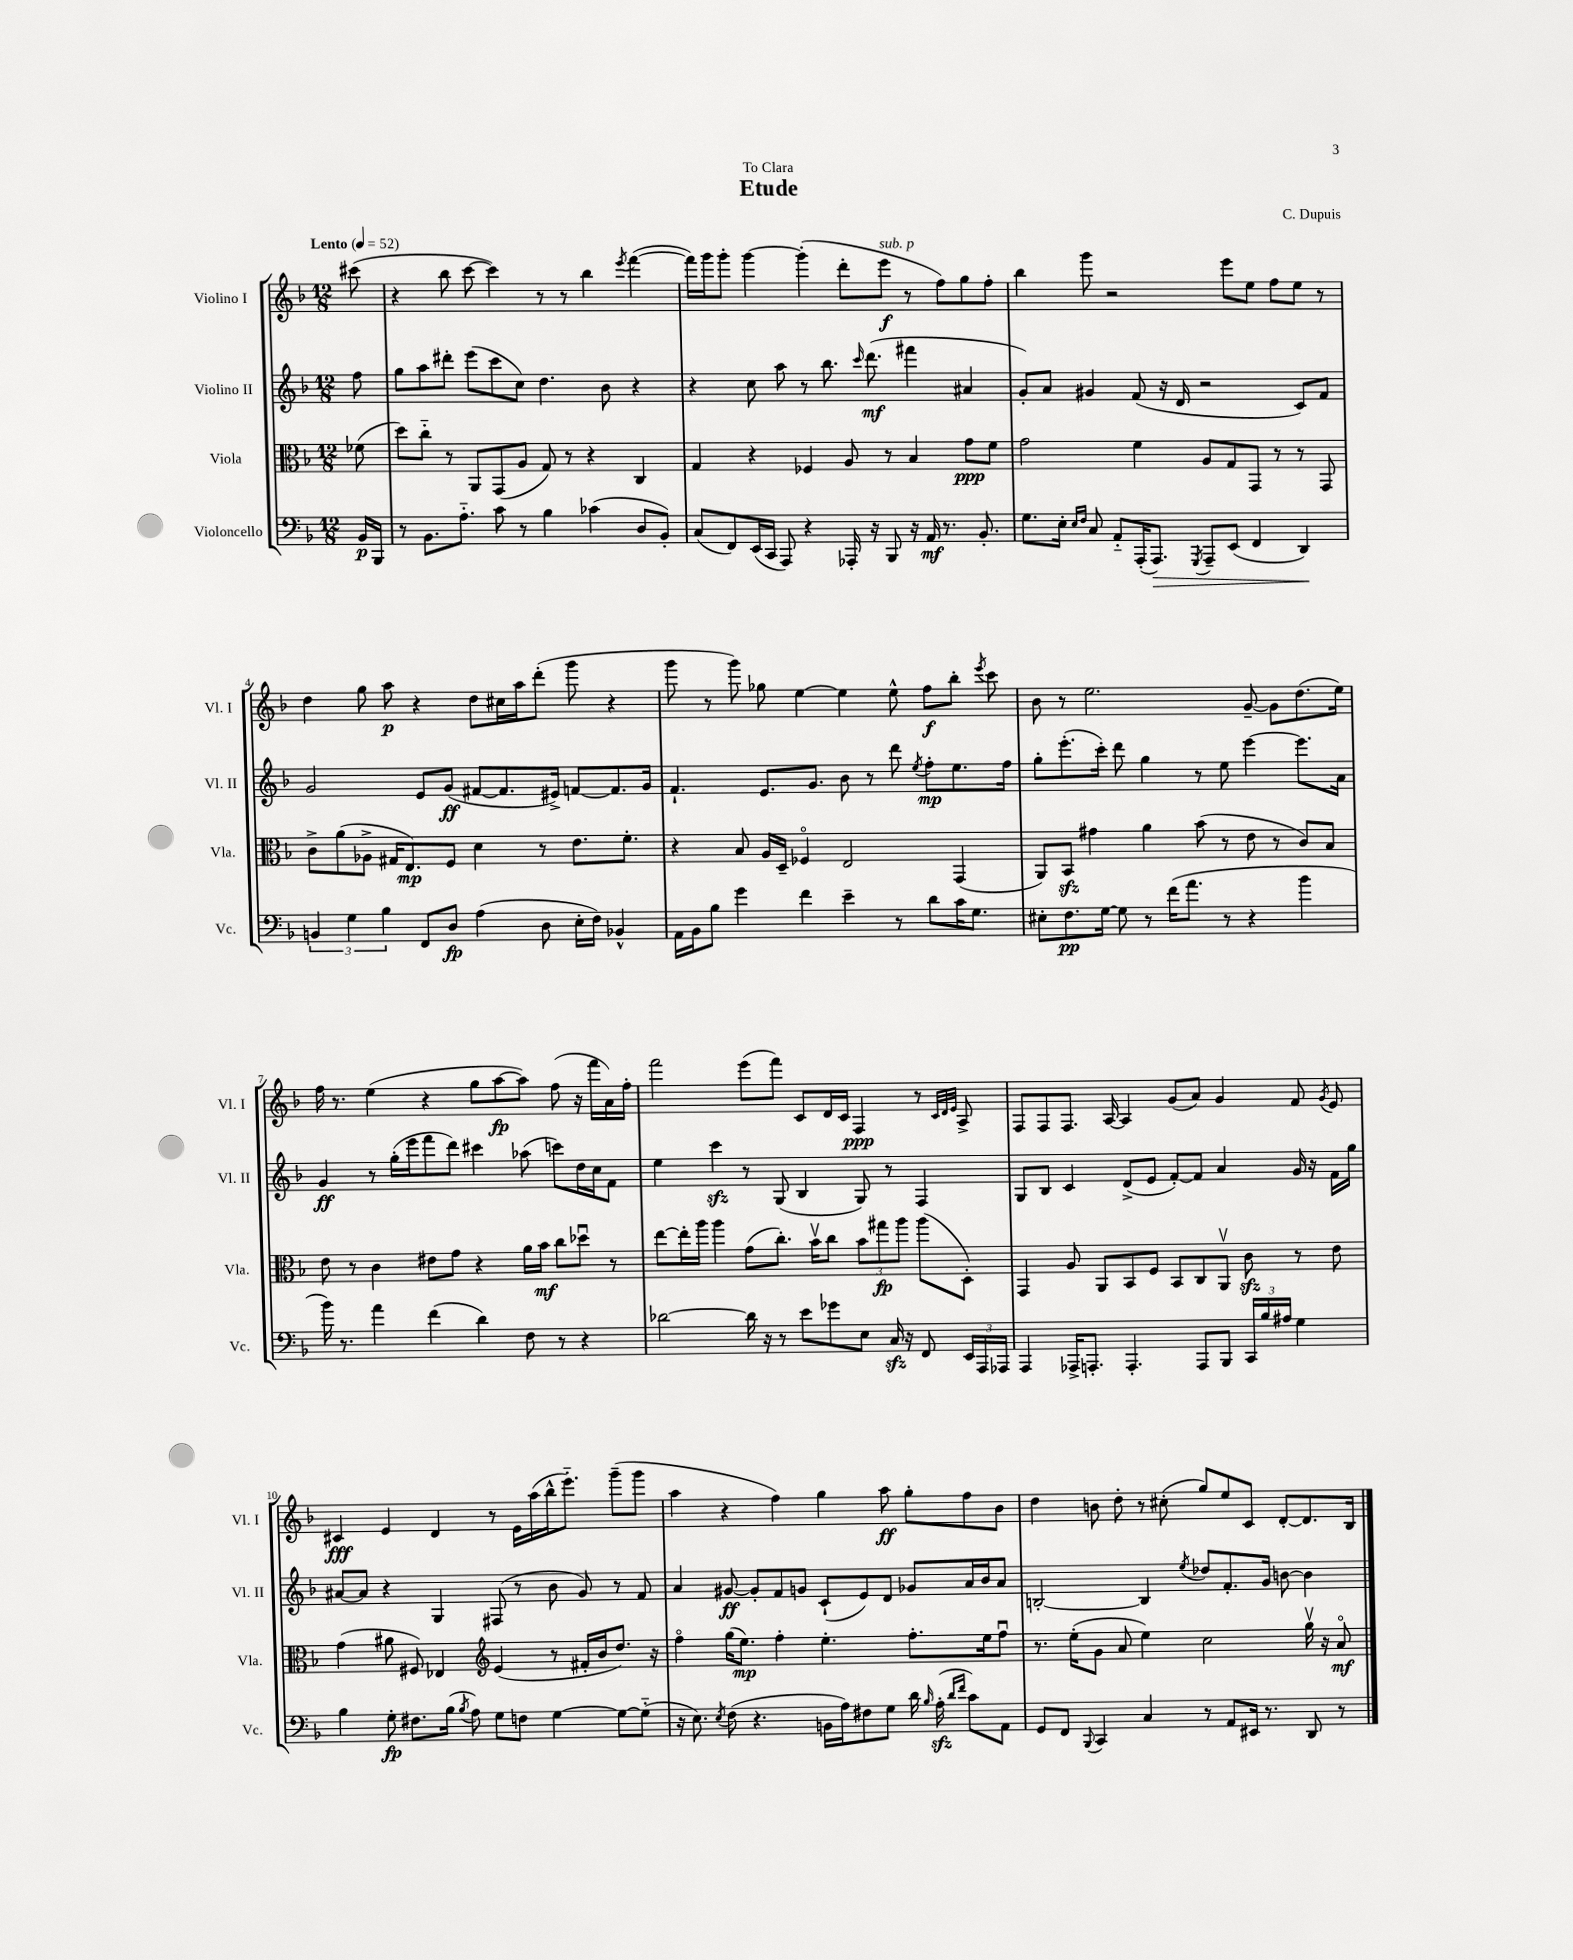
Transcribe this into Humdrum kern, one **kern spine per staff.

**kern	**kern	**kern	**kern
*staff4	*staff3	*staff2	*staff1
*clefF4	*clefC3	*clefG2	*clefG2
*k[b-]	*k[b-]	*k[b-]	*k[b-]
*M12/8	*M12/8	*M12/8	*M12/8
*MM52	*MM52	*MM52	*MM52
16BB-	(8f-	8ff	(8ccc#
16BBB-	.	.	.
=	=	=	=
8r	8dd)	8gg	4r
8.BB-	8cc'~	8aa	.
.	8r	8ddd#'	8bb-
8.A'~	.	.	.
.	8AA	(8eee	[8ccc
8c	(8GG	8ccc	4ccc])
8r	8A	8cc)	.
4B-	8G)	4.dd	8r
.	8r	.	8r
(4c-	4r	.	4bb-
.	.	8b-	.
.	.	.	8qeee
8D	4C	4r	([4fff
8BB-')	.	.	.
=	=	=	=
(8C	4G	4r	16fff])
.	.	.	16ggg
8FF)	.	.	8ggg'
(16EE	4r	8cc	[4ggg
16CC	.	.	.
8AAA)	.	8aa	.
4r	4F-	8r	(4ggg']
.	.	8.bb-	.
16AAA-'	8A	.	8ddd'
.	.	16qqccc	.
16r	.	(8.ddd	.
8BBB-	8r	.	8eee
16r	4B-	4fff#	8r
16AA	.	.	.
8.r	.	.	8ff)
.	8g	4a#	8gg
8.BB-'	.	.	.
.	8f	.	8ff'
=	=	=	=
8.G	2g	8g')	4bb-
.	.	8a	.
16E'	.	.	.
16qqE	.	.	.
16qqF	.	.	.
8C	.	4g#	8ggg
8AA'~	.	.	2r
(16AAA'	4f	(8f	.
8.AAA)	.	.	.
.	.	16r	.
.	.	16d	.
8qGGG	.	.	.
8AAA~	8A	2r	.
(8EE	8G	.	8eee
4FF	8GG	.	8ee
.	8r	.	8ff
4DD)	8r	8c)	8ee
.	8GG	8f	8r
=	=	=	=
6BB	8c^	2g	4dd
.	(8a	.	.
6G	.	.	.
.	8A-^	.	8gg
6B-	.	.	.
.	16G#	.	8aa
.	8.E)	.	.
8FF	.	8e	4r
8D	8F	(8g	.
(4A	4d	[8f#	8dd
.	.	8.f#]	16cc#
.	.	.	16aa
8D	8r	.	(8ddd'
.	.	16e#^)	.
16E'	8.e	[8f	8ggg
16F)	.	.	.
4BB-^^	.	8.f]	4r
.	8.f'	.	.
.	.	16g	.
=	=	=	=
16AA	4r	4.f`	8ggg
16BB-	.	.	.
8B-	.	.	8r
4g	8B-	.	8ggg)
.	16A	8.e	8gg-
.	16D~	.	.
4f	4F-o	.	[4ee
.	.	8.g	.
4e~	2E	8b-	4ee]
.	.	8r	.
8r	.	8ddd	8ee^^
.	.	8qee	.
8d	.	8ff'	8ff
16c	(4GG	8.ee	8bb-'
8.G	.	.	.
.	.	.	8qeee
.	.	.	8ccc
.	.	16ff	.
=	=	=	=
8E#'	8AA)	8gg'	8b-
8.F	8BB-	(8.eee'	8r
.	4g#	.	2.ee
[16G	.	16ccc')	.
8G]	.	8ddd	.
8r	4a	4gg	.
(16f	.	.	.
8.a	.	.	.
.	(8b-	8r	.
8r	8r	8ee	.
4r	8e	[4eee	[8g~
.	8r	.	8g]
4b-	8c)	8.eee]	(8.dd
.	8B-	.	.
.	.	16a	16ee)
=	=	=	=
16b-)	8e	4g	16ff
8.r	.	.	8.r
.	8r	.	.
4a	4c	8r	(4ee
.	.	(16gg'	.
.	.	16eee	.
(4f	8e#	8fff	4r
.	8g	8ddd)	.
4d)	4r	4ccc#	8gg
.	.	.	[8aa
8F	16a	(8aa-	8aa])
.	16b-	.	.
8r	8cc	8ccc)	(8ff
4r	8dd-u	16dd	16r
.	.	16cc	16fff
.	8r	8f	16a)
.	.	.	16ff'
=	=	=	=
[2d-	[8ee	4ee	2fff
.	16ee']	.	.
.	16aa	.	.
.	4aa	4ccc	.
16d-]	(8g	8r	(8eee
16r	.	.	.
8r	8.cc')	(8G	8fff)
8e	.	4B-	8c
.	16b-v	.	.
8g-	8cc	.	16d
.	.	.	16c
8E	12b-	8G)	4F
.	12gg#	.	.
16C	.	8r	.
.	12aa	.	.
16r	.	.	.
8FF	(8aa	4F	8r
.	.	.	32qqc
.	.	.	32qqd
.	.	.	32qqe
24EE	8D')	.	8A^
24AAA	.	.	.
24AAA-	.	.	.
=	=	=	=
4AAA	4GG	8G	8F
.	.	8B-	8F
16AAA-^	8A	4c	8.F
8.AAA'	.	.	.
.	8AA	.	.
.	.	.	[16A
4.AAA'	8BB-	(8d^	4A]
.	8F	8e	.
.	8BB-	[8f')	(8g
8AAA	8C	8f]	8a)
8BBB-	8AAv	4a	4g
24CC	8c	.	.
24B-	.	.	.
24A#	.	.	.
4G	8r	16g	8f
.	.	16r	.
.	.	.	8qg
.	8e	16f	8e
.	.	16gg	.
=	=	=	=
4B-	(4g	[8a#	4c#
.	.	8a#]	.
8G'	8a#	4r	4e
8.F#	8F#)	.	.
.	4E-	4G	4d
(16B-	.	.	.
8qB-	.	.	.
8A)	.	.	.
*	*clefG2	*	*
8G	(4e	(8F#	8r
8F	.	8r	16e
.	.	.	(16aa
[4G	8r	8b-	16bb-^^
.	.	.	8.eee'~)
.	16f#'	8g)	.
.	16b-	.	.
8G_	8.dd)	8r	(8ggg~
(8G'~]	.	8f	8ggg
.	16r	.	.
=	=	=	=
16r	4ffo	4a	4aa
8.E)	.	.	.
8qE	.	.	.
(8F	(16gg	[8g#	4r
.	8.ee)	.	.
4.r	.	8g#']	.
.	4ff'	8f	4ff)
.	.	8g	.
16BB	4.ee'	(8c`	4gg
16A)	.	.	.
8F#	.	8e)	.
8G	.	8d	8aa
16d	8.ff'	8g-	8gg'
16qqB-	.	.	.
(16A'	.	.	.
16qqd	.	.	.
16qqf	.	.	.
8c)	.	16a	8ff
.	16ee	16b-	.
8AA	8ffu	8a	8b-
=	=	=	=
8GG	8.r	[2B'	4dd
8FF	.	.	.
.	(16ee'	.	.
8qqBBB-	.	.	.
4CC	8g	.	8b
.	8a	.	8dd'
4C	4ee)	4B]	8r
.	.	.	(8cc#'
.	.	8qee	.
8r	2cc	8dd-	8gg)
8AA	.	8.f'	8ee
16EE#	.	.	8c
8.r	.	16g	.
.	.	[8b	[8d'
8DD	16ggv	4b]	8.d]
.	16r	.	.
8r	8ao	.	.
.	.	.	16B-
==	==	==	==
*-	*-	*-	*-
